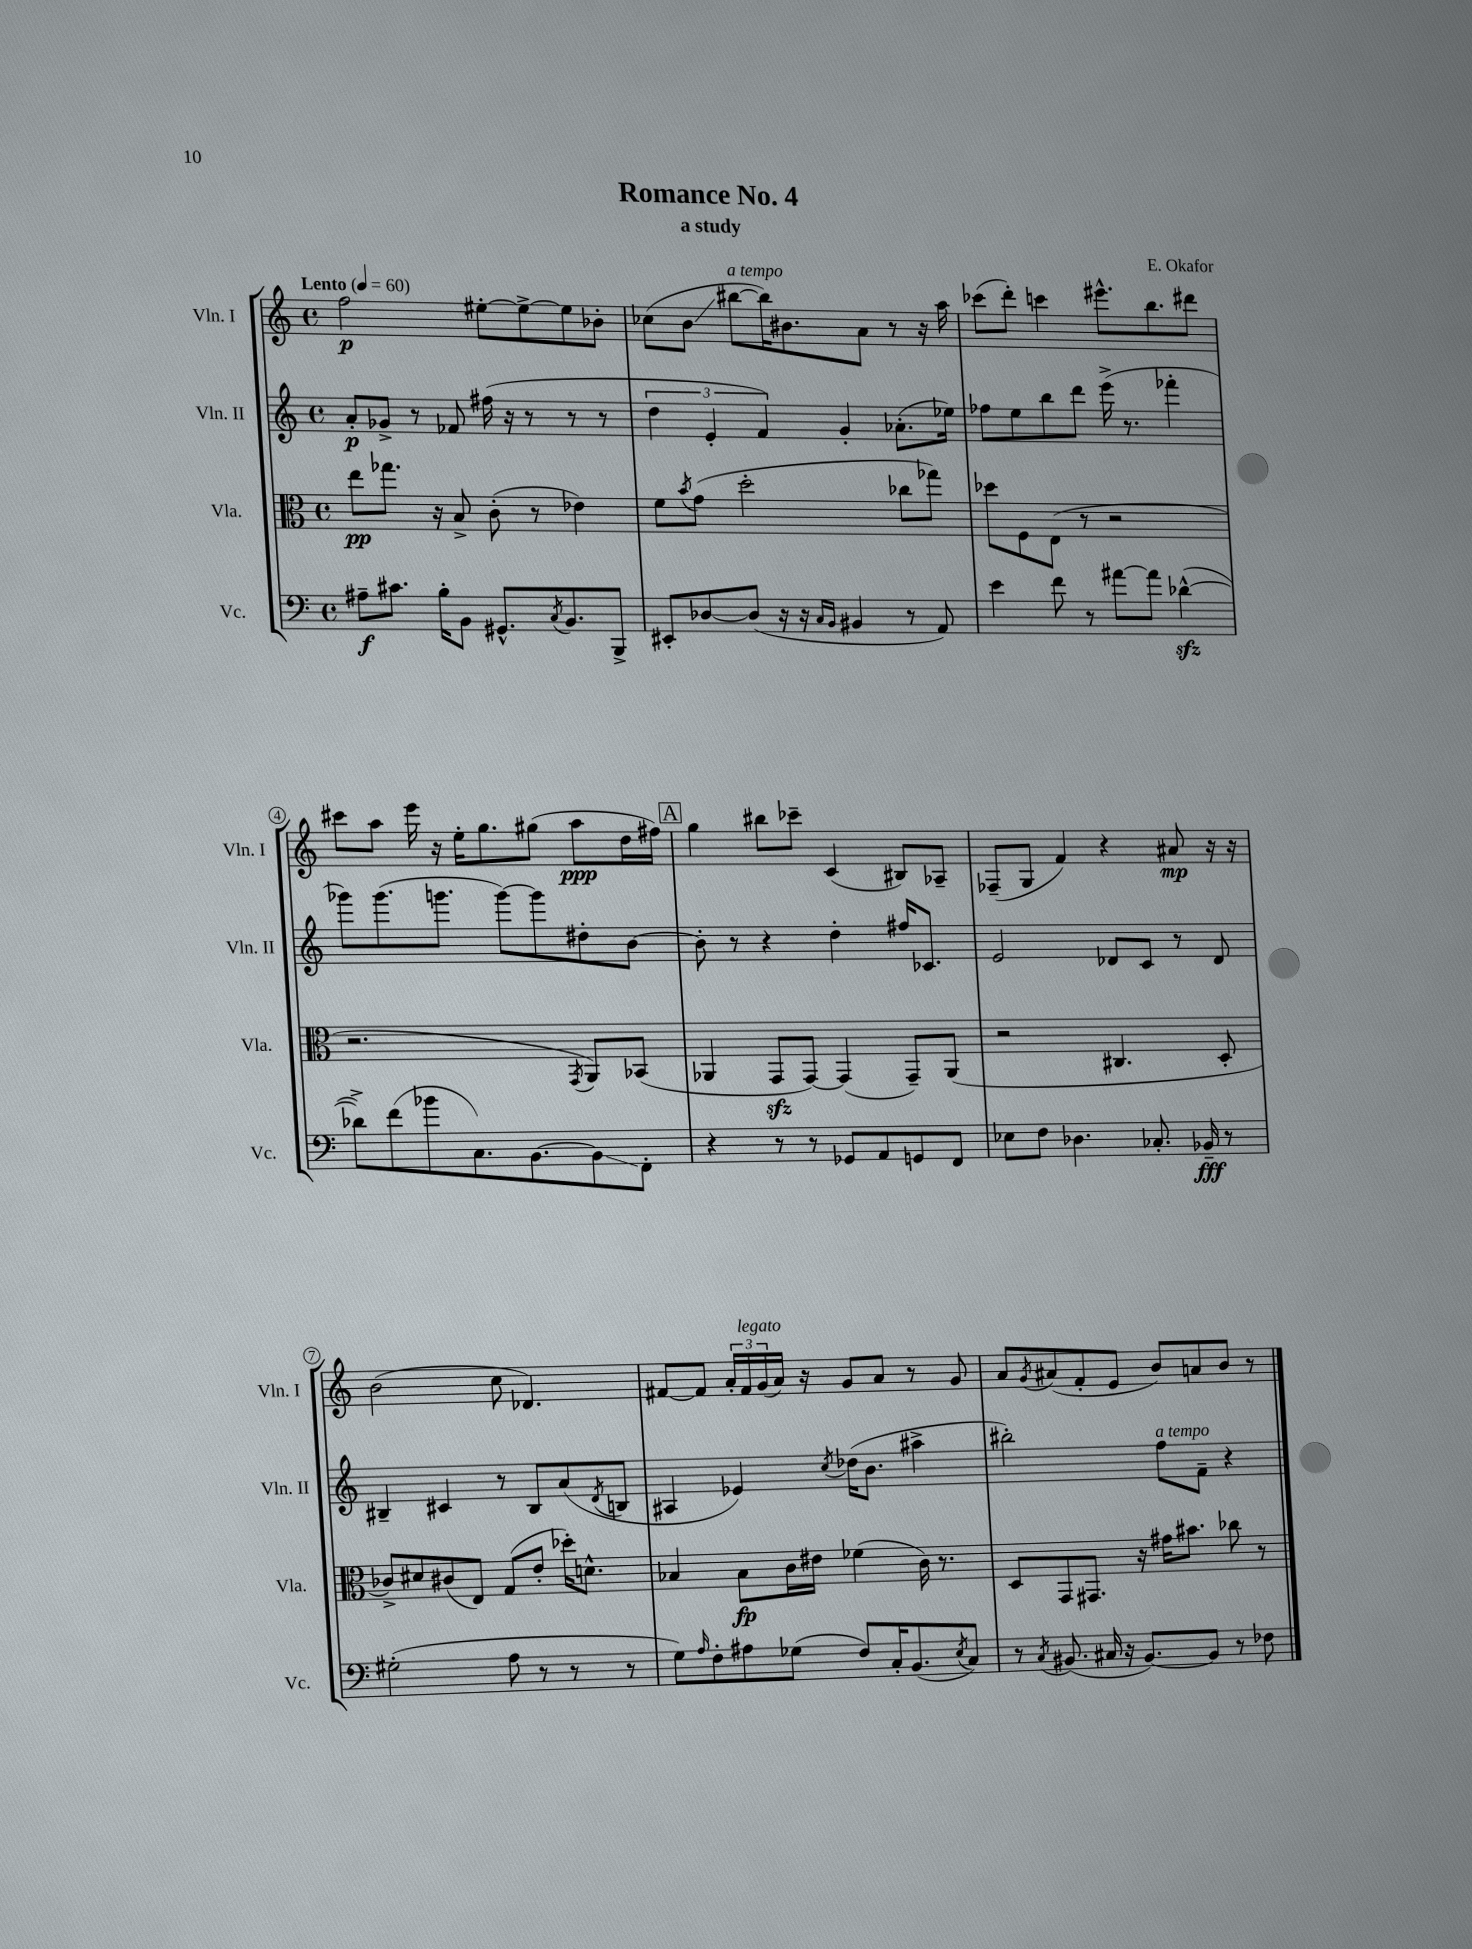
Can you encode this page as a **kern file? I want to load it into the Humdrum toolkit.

**kern	**kern	**kern	**kern
*staff4	*staff3	*staff2	*staff1
*clefF4	*clefC3	*clefG2	*clefG2
*k[]	*k[]	*k[]	*k[]
*M4/4	*M4/4	*M4/4	*M4/4
*met(c)	*met(c)	*met(c)	*met(c)
*MM60	*MM60	*MM60	*MM60
8A#~\L	8ee\L	8a'/L	2ff\
8.c#\J	8.gg-\J	8g-^/J	.
.	.	8r	.
16B'\LK	16r	.	.
8BB\J	8B^/	8f-/	.
8.GG#^^/L	(8c'\	(16ff#\	[8ee#'\L
.	.	16r	.
.	8r	8r	8ee#^\_
8qC/	.	.	.
8.BB/	.	.	.
.	4e-\)	8r	8ee#\]
8BBB^/J	.	8r	8b-'\J
=	=	=	=
8EE#'/L	8f\L	6dd\	(8cc-\L
.	8qb/	.	.
[8D-/	(8g\J	.	8b\J
.	.	6e'/	.
(8D-/]J	2dd'\	.	[8bb#\L
.	.	6f/)	.
16r	.	.	16bb#\]K)
16r	.	.	8.b#\
16qqC/LL	.	.	.
16qqBB/JJ	.	.	.
4BB#/	.	4g'/	.
.	.	.	8a\J
8r	8cc-\L	(8.a-'\L	8r
8AA/)	8gg-\J)	.	16r
.	.	16ee-\Jk)	16aa\
=	=	=	=
4e\	8dd-\L	8ff-\L	(8ccc-\L
.	8F\	8ee\	8ddd'\J)
8f\	(8E\J	8bb\	4ccc\
8r	8r	8ddd\J	.
[8a#\L	2r	(16eee^\	8.eee#^^\L
.	.	8.r	.
8a#\]J	.	.	.
.	.	.	8.bb\
([4d-^^\	.	4fff-'\	.
.	.	.	8ddd#\J
=	=	=	=
8d-^\]L)	2.r	8ggg-\L)	8ccc#\L
(8f\	.	(8.ggg-\	8aa\J
8b-\	.	.	16eee\
.	.	8.ggg\J	16r
8.C\)	.	.	16ee'\LK
.	.	.	8.gg\
.	.	[8ggg\L)	.
[8.BB\	.	.	.
.	.	8ggg\]	(8gg#\J
.	8qGG/	.	.
8BB\]	8AA/L)	8dd#'\	8aa\L
8FF'\J	(8BB-/J	[8b\J	16dd\L
.	.	.	16ff#\JJ)
=	=	=	=
4r	4AA-/	8b'\]	4gg\
.	.	8r	.
8r	8GG/L	4r	8bb#\L
8r	[8GG/J)	.	8ccc-~\J
8GG-/L	(4GG/]	4dd'\	(4c/
8AA/	.	.	.
8GG/	8GG~/L)	16ff#/LK	8B#/L)
.	.	8.c-/J	.
8FF/J	(8AA-/J	.	8A-~/J
=	=	=	=
8E-\L	2r	2e/	(8F-~/L
8F\J	.	.	8G/J
4.D-\	.	.	4f/)
.	4.C#/	8d-/L	4r
8.C-'/	.	8c/J	.
.	.	8r	8a#/
16BB-~/	.	.	.
8r	8D'/	8d-/	16r
.	.	.	16r
=	=	=	=
(2G#'\	8c-^/L)	4B#~/	(2b\
.	8d#/	.	.
.	(8c#/	4c#/	.
.	8E/J)	.	.
8A\	(8G/L	8r	8cc\
8r	8e'/J	8B#/L	4.d-/)
8r	16dd-'\LK)	(8a/	.
.	8.d^^\J	.	.
.	.	8qd/	.
8r	.	8B/J	.
=	=	=	=
8G\L)	4B-/	4A#/	[8f#/L
16qqA/	.	.	.
8F'\	.	.	8f#/]J
8A#\	8B-\L	4e-/)	24a'/LL
.	.	.	24f#/
.	.	.	(24g/
(8G-\J	16c\L	.	16a/JJ)
.	16e#\JJ	.	16r
.	.	8qcc/	.
8F/L)	(4f-\	(16dd-\LK	8g/L
.	.	8.b\J	.
16C'/K	.	.	8a/J
(8.BB/	.	.	.
.	16c\)	4aa#^\	8r
.	8.r	.	.
8qE/	.	.	.
8C/J)	.	.	8g/
=	=	=	=
8r	8D/L	2bb#'\)	8a/L
8qC/	.	.	8qg/
(8.BB#/	8GG/	.	(8a#/
.	8.GG#/J	.	8f'/
16C#/	.	.	.
16r	.	.	8e/J
[8.BB#/L)	16r	.	.
.	16g#\LK	8ff\L	8b/L)
.	8.b#\J	.	.
8BB#/]J	.	8f~\J	8a/
8r	8cc-\	4r	8b/J
8F-\	8r	.	8r
==	==	==	==
*-	*-	*-	*-
